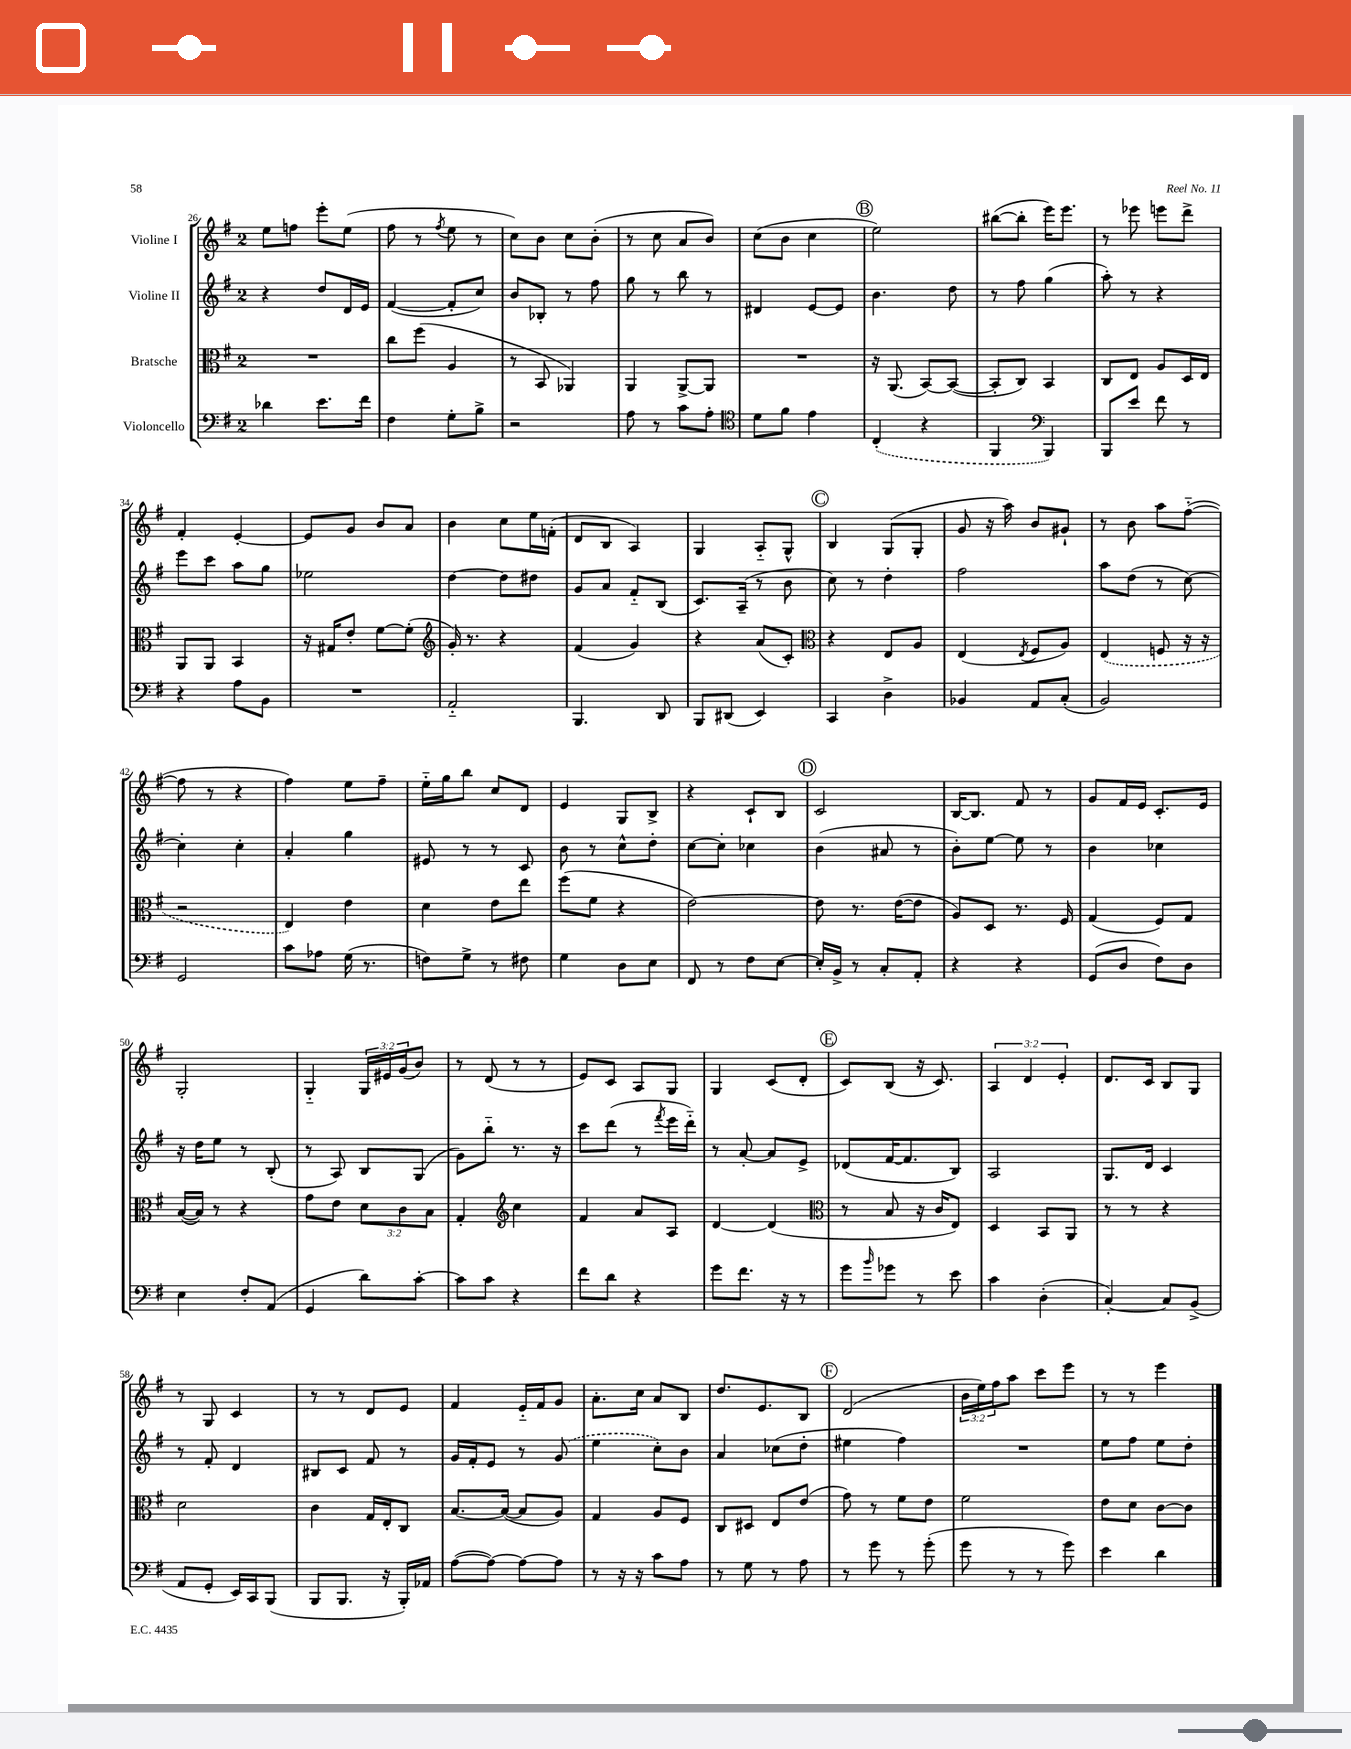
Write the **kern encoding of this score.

**kern	**kern	**kern	**kern
*staff4	*staff3	*staff2	*staff1
*clefF4	*clefC3	*clefG2	*clefG2
*k[f#]	*k[f#]	*k[f#]	*k[f#]
*M2/4	*M2/4	*M2/4	*M2/4
4d-\	2r	4r	8ee\L
.	.	.	8ff\J
8.e\L	.	8dd/L	8eee'\L
.	.	16d/L	(8ee\J
16f#\Jk	.	16e/JJ	.
=	=	=	=
4F#\	8cc\L	([4f#/	8ff#\
.	(8ff#\J	.	8r
.	.	.	8qff#/
8G'\L	4A/	8f#'/]L	8ee\
8B^\J	.	8cc/J)	8r
=	=	=	=
2r	8r	8b/L	8cc\L)
.	8BB/	8B-'/J	8b\J
.	4AA-/)	8r	8cc\L
.	.	8ff#\	(8b'\J
=	=	=	=
8A\	4AA/	8gg\	8r
8r	.	8r	8cc\
8c\L	[8AA^/L	8bb\	8a/L
8A'\J	8AA/]J	8r	8b/J)
=	=	=	=
*clefC4	*	*	*
8d\L	2r	4d#/	(8cc\L
8f#\J	.	.	8b\J
4e\	.	[8e/L	4cc\
.	.	8e/]J	.
=	=	=	=
(4C'/	16r	4.b\	2ee\)
.	(8.AA/	.	.
4r	[8BB/L)	.	.
.	(8BB/_J	8dd\	.
=	=	=	=
4FF#/	8BB'/]L	8r	([8bb#\L
.	8C/J)	8ff#\	8bb#'\]J
*clefF4	*	*	*
4BBB/)	4BB/	(4gg\	16eee\LK)
.	.	.	8.eee\J
=	=	=	=
8BBB/L	8C/L	8aa'\)	8r
8e/J	8E/J	8r	8eee-\
8f#\	8A/L	4r	8eee\L
8r	16D/L	.	8ddd^\J
.	16E/JJ	.	.
=	=	=	=
4r	8AA/L	8eee\L	4f#'/
.	8AA/J	8ccc\J	.
8A\L	4BB/	8aa\L	[4e'/
8BB\J	.	8gg\J	.
=	=	=	=
2r	16r	2ee-\	8e/]L
.	16G#/LK	.	.
.	8e'/J	.	8g/J
.	[8f#\L	.	8b/L
.	(8f#'\]J	.	8a/J
=	=	=	=
*	*clefG2	*	*
2AA'~/	16g'/)	[4dd\	4b\
.	8.r	.	.
.	4r	8dd\]L	8cc\L
.	.	8dd#\J	16ee\L
.	.	.	(16f'\JJ
=	=	=	=
4.BBB/	(4f#/	8g/L	8d/L
.	.	8a/J	8B/J
.	4g/)	8f#'~/L	4A/)
8DD/	.	(8B/J	.
=	=	=	=
8BBB/L	4r	8.c/L)	4G/
(8DD#/J	.	.	.
.	.	(16A~/Jk	.
4EE/)	(8a/L	8r	8A'~/L
.	8c'/J)	8b\	8G^^/J
=	=	=	=
*	*clefC3	*	*
4CC/	4r	8cc\)	4B/
.	.	8r	.
4D^\	8E/L	4dd'\	(8G/L
.	8A/J	.	8G'/J
=	=	=	=
4BB-/	(4E/	2ff#\	8g/
.	.	.	16r
.	.	.	16aa\)
.	8qE/	.	.
8AA/L	8F#/L	.	8b/L
(8C'/J	8A/J)	.	8g#`/J
=	=	=	=
2BB/)	(4E/	8aa\L	8r
.	.	(8dd\J	8b\
.	8F/	8r	8aa\L
.	16r	[8cc\)	([8ff#'~\J
.	16r	.	.
=	=	=	=
2GG/	2r	4cc'\]	8ff#\]
.	.	.	8r
.	.	4cc'\	4r
=	=	=	=
8c\L	4E/)	4a'/	4ff#\)
8A-\J	.	.	.
(16G\	4e\	4gg\	8ee\L
8.r	.	.	.
.	.	.	8ff#~\J
=	=	=	=
8F\L)	4d\	8e#/	16ee'~\LL
.	.	.	16gg\J
8G^\J	.	8r	8bb\J
8r	8e\L	8r	8cc/L
8F#\	8ee\J	8c/	8d/J
=	=	=	=
4G\	(8ff#\L	8b\	4e/
.	8f#\J	8r	.
8D\L	4r	8cc^^\L	8G/L
8E\J	.	8dd'\J	8B^/J
=	=	=	=
8FF#/	[2e\)	[8cc\L	4r
8r	.	8cc'\]J	.
8F#\L	.	4cc-\	8c`/L
[8E\J	.	.	8B/J
=	=	=	=
16E'/]LL	8e\]	(4b\	2c/
16BB^/JJ	.	.	.
8r	8.r	.	.
8C'/L	.	8a#/	.
.	([16e\LK	.	.
8AA'/J	8e\]J	8r	.
=	=	=	=
4r	8A/L)	8b'\L)	[16B/LK
.	.	.	8.B/]J
.	8D/J	[8ee\J	.
4r	8.r	8ee\]	8f#/
.	.	8r	8r
.	16F#/	.	.
=	=	=	=
(8GG/L	(4G/	4b\	8g/L
8D/J	.	.	16f#/L
.	.	.	16e/JJ
8F#\L)	8F#/L)	4cc-\	8.c'/L
8D\J	8G/J	.	.
.	.	.	16e/Jk
=	=	=	=
4E\	([16B/LL	16r	2G'/
.	16B/]JJ)	16dd\LK	.
.	8r	8ee\J	.
8F#'/L	4r	8r	.
(8AA/J	.	(8B'/	.
=	=	=	=
4GG/	8g\L	8r	4G'~/
.	8e\J	8A/)	.
8d\L)	12d\L	8B/L	24G/LL
.	.	.	24e#/
.	12c\	.	(24g/J
[8c'\J	.	(8G/J	8b/J)
.	12B\J	.	.
=	=	=	=
8c\]L	4G'/	8g\L)	8r
8c\J	.	8bb'~\J	(8d/
*	*clefG2	*	*
4r	4cc\	8.r	8r
.	.	.	8r
.	.	16r	.
=	=	=	=
8f#\L	4f#/	8ccc\L	8e/L)
8d\J	.	(8ddd\J	8c/J
4r	8a/L	8r	8A/L
.	.	8qfff#/	.
.	8A/J	16eee\LL	8G/J
.	.	16ddd'~\JJ)	.
=	=	=	=
8g\L	[4d/	8r	4G/
8.f#\J	.	[8a'/	.
.	(4d/]	8a/]L	(8c/L
16r	.	.	.
8r	.	8e^/J	8d'/J
=	=	=	=
*	*clefC3	*	*
8g\L	8r	(8d-/L	8c/L)
16qqb/	.	.	.
8g-\J	8B/	[16f#/K	(8B/J
.	.	8.f#/]	.
8r	16r	.	16r
.	16c/LK	.	8.c/)
8e\	8E/J)	8B/J)	.
=	=	=	=
4c\	4D/	2A/	6A/
.	.	.	6d/
(4D'\	8BB/L	.	.
.	.	.	6e'/
.	8AA/J	.	.
=	=	=	=
[4C'/)	8r	8.G/L	8.d/L
.	8r	.	.
.	.	16d/Jk	16c/Jk
8C/]L	4r	4c/	8B/L
(8BB^/J	.	.	8G/J
=	=	=	=
8AA/L	2d\	8r	8r
8GG'/J	.	8f#'/	8G/
16EE/LL)	.	4d/	4c/
16CC/J	.	.	.
(8BBB/J	.	.	.
=	=	=	=
8BBB/L	4c\	8B#/L	8r
8.BBB/J	.	8c/J	8r
.	16G/LL	8f#/	8d/L
16r	16E'/J	.	.
16BBB'/LL)	8C/J	8r	8e/J
16AA-/JJ	.	.	.
=	=	=	=
([8A\L	[8.B/L	16g/LL	4f#/
.	.	16f#'/J	.
8A\_J)	.	8e/J	.
.	(16B/_Jk	.	.
8A\_L	8B/]L	8r	16e'~/LL
.	.	.	16f#/J
8A\]J	8A/J)	(8g/	8g/J
=	=	=	=
8r	4G/	4ee\	8.a'\L
16r	.	.	.
16r	.	.	16cc\Jk
8c\L	8A/L	8cc'\L)	8a/L
8A\J	8F#/J	8b\J	8B/J
=	=	=	=
8r	8C/L	4a/	8.dd/L
8G\	8D#/J	.	.
.	.	.	8.e/
8r	8E/L	(8cc-\L	.
8A\	(8e/J	8dd'\J	8B/J
=	=	=	=
8r	8g\)	4ee#\	(2d/
8g\	8r	.	.
8r	8f#\L	4ff#\)	.
(8g'\	8e\J	.	.
=	=	=	=
8g\	2f#\	2r	24b\LL
.	.	.	24ee\)
.	.	.	24ff#\J
8r	.	.	8aa\J
8r	.	.	8ccc\L
8g\)	.	.	8eee\J
=	=	=	=
4e\	8e\L	8ee\L	8r
.	8d\J	8ff#\J	8r
4d\	[8c\L	8ee\L	4eee\
.	8c\]J	8dd'\J	.
==	==	==	==
*-	*-	*-	*-
